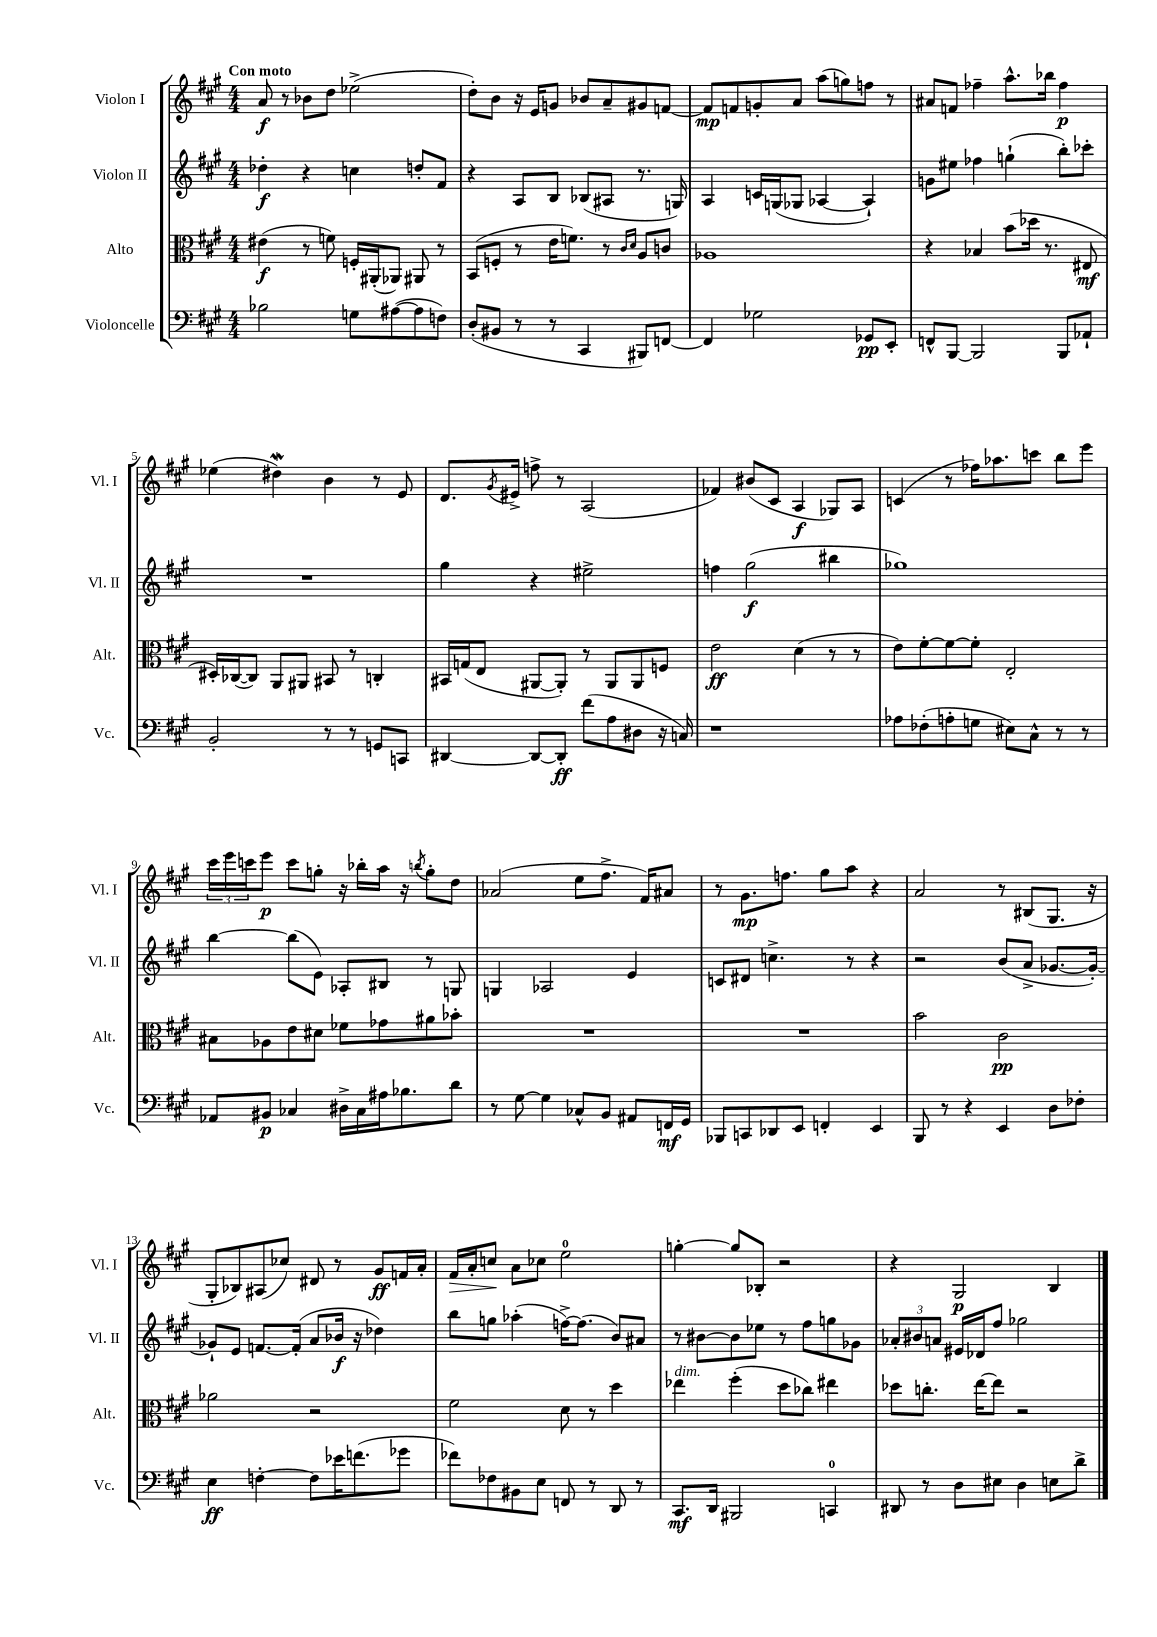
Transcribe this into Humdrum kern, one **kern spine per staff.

**kern	**dynam	**kern	**dynam	**kern	**dynam	**kern	**dynam
*part4	*part4	*part3	*part3	*part2	*part2	*part1	*part1
*staff4	*staff4	*staff3	*staff3	*staff2	*staff2	*staff1	*staff1
*I"Violoncelle	*	*I"Alto	*	*I"Violon II	*	*I"Violon I	*
*I'Vc.	*	*I'Alt.	*	*I'Vl. II	*	*I'Vl. I	*
*clefF4	*	*clefC3	*	*clefG2	*	*clefG2	*
*k[f#c#g#]	*	*k[f#c#g#]	*	*k[f#c#g#]	*	*k[f#c#g#]	*
*M4/4	*	*M4/4	*	*M4/4	*	*M4/4	*
=1	=1	=1	=1	=1	=1	=1	=1
!	!	!	!	!	!	!LO:TX:a:B:t=Con moto	!
2B-X\	.	(4e#X\	f	4dd-X'\	f	8a/	f
.	.	.	.	.	.	8r	.
.	.	8r	.	4r	.	8b-X\L	.
.	.	8fn\)	.	.	.	8dd\J	.
8Gn\L	.	16Fn'/LL	.	4ccn\	.	(2ee-X^\	.
.	.	(16AA#X'/J	.	.	.	.	.
([8A#X\	.	8AA-X/J)	.	.	.	.	.
8A#\]	.	8AA#X/	.	8ddn'/L	.	.	.
8Fn\J)	.	8r	.	8f#/J	.	.	.
=2	=2	=2	=2	=2	=2	=2	=2
(8D'/L	.	(8BB/L	.	4r	.	8dd'\L)	.
8BB#X/J	.	8Fn'/J	.	.	.	8b\J	.
8r	.	8r	.	8A/L	.	16r	.
.	.	.	.	.	.	16e/KL	.
8r	.	16e\KL	.	8B/J	.	8gn/J	.
.	.	8.fn\J)	.	.	.	.	.
4CC#/	.	.	.	(8B-X/L	.	8b-X/L	.
.	.	8r	.	8A#X/J	.	8a~/	.
.	.	16qqc#/LL	.	.	.	.	.
.	.	16qqd/JJ	.	.	.	.	.
8BBB#X/L)	.	8A/L	.	8.r	.	8g#X/	.
[8FFn/J	.	8cn/J	.	.	.	[8fn/J	.
.	.	.	.	16Gn/)	.	.	.
=3	=3	=3	=3	=3	=3	=3	=3
4FF/]	.	1A-X	.	4A/	.	8f/L]	mp
.	.	.	.	.	.	8fn/	.
2G-X\	.	.	.	16cn/LL	.	8gn'/	.
.	.	.	.	(16Gn/J	.	.	.
.	.	.	.	8G-X/J	.	8a/J	.
.	.	.	.	[4A-X/	.	(8aa\L	.
.	.	.	.	.	.	8ggn\)	.
8GG-X/L	pp	.	.	4A-`/])	.	8ffn\J	.
8EE'/J	.	.	.	.	.	8r	.
=4	=4	=4	=4	=4	=4	=4	=4
8FFn^^/L	.	4r	.	8gn\L	.	8a#X/L	.
[8BBB/J	.	.	.	8ee#X\J	.	8fn/J	.
2BBB/]	.	4B-X/	.	4ff-X\	.	4ff-X~\	.
.	.	(8b\L	.	(4ggn`\	.	8.aa^^\L	.
.	.	16dd-X\Jk	.	.	.	.	.
.	.	8.r	.	.	.	16bb-X\Jk	.
8BBB/L	.	.	.	8bb'\L)	.	4ff-\	p
8AA-X`/J	.	8E#X/	mf	8ccc-X'\J	.	.	.
!!LO:LB:g=z
=5	=5	=5	=5	=5	=5	=5	=5
2BB'/	.	16D#X'/LL)	.	1r	.	(4ee-X\	.
.	.	([16C-X/J	.	.	.	.	.
.	.	8C-/J])	.	.	.	.	.
.	.	8AA/L	.	.	.	4dd#XW\)	.
.	.	8AA#X/J	.	.	.	.	.
8r	.	8BB#X/	.	.	.	4b\	.
8r	.	8r	.	.	.	.	.
8GGn/L	.	4Cn'/	.	.	.	8r	.
8CCn/J	.	.	.	.	.	8e/	.
=6	=6	=6	=6	=6	=6	=6	=6
[4DD#X/	.	16BB#X/LL	.	4gg#\	.	8.d/L	.
.	.	(16Gn/J	.	.	.	.	.
.	.	8E/J	.	.	.	.	.
.	.	.	.	.	.	8qg#/	.
.	.	.	.	.	.	16e#X^/Jk	.
8DD#/L_	.	[8AA#X/L	.	4r	.	8ffn^\	.
8DD#'/J]	ff	8AA#'/J])	.	.	.	8r	.
(8f#\L	.	8r	.	2ee#X^\	.	(2A/	.
8A\	.	8AA#/L	.	.	.	.	.
8D#X\J	.	8AA#/	.	.	.	.	.
16r	.	8Fn/J	.	.	.	.	.
16Cn/)	.	.	.	.	.	.	.
=7	=7	=7	=7	=7	=7	=7	=7
1r	.	2e\	ff	4ffn\	.	4f-X/)	.
.	.	.	.	(2gg#\	f	(8b#X/L	.
.	.	.	.	.	.	8c#/J	.
.	.	(4d\	.	.	.	4A/	f
.	.	8r	.	4bb#X\	.	8G-X/L)	.
.	.	8r	.	.	.	8A/J	.
=8	=8	=8	=8	=8	=8	=8	=8
8A-X\L	.	8e\L)	.	1gg-X)	.	(4cn/	.
(8F-X'\	.	[8f#'\	.	.	.	.	.
8An'\	.	8f#\_	.	.	.	8r	.
8Gn\J	.	8f#'\J]	.	.	.	16ff-X\KL)	.
.	.	.	.	.	.	8.aa-X\	.
8E#X\L)	.	2E'/	.	.	.	.	.
8C#^^\J	.	.	.	.	.	8cccn\J	.
8r	.	.	.	.	.	8bb\L	.
8r	.	.	.	.	.	8eee\J	.
!!LO:LB:g=z
=9	=9	=9	=9	=9	=9	=9	=9
8AA-X/L	.	8B#X\L	.	[4bb\	.	24ccc#\LL	.
.	.	.	.	.	.	24eee\	.
.	.	.	.	.	.	24cccn\J	.
8BB#X/J	p	8A-X\	.	.	.	8eee\J	p
4C-X/	.	8e\	.	(8bb\L]	.	8ccc\L	.
.	.	8d#X\J	.	8e\J)	.	8ggn'\J	.
16D#X^\LL	.	8f-X\L	.	8A-X'/L	.	16r	.
16C-\	.	.	.	.	.	16bb-X'\LL	.
16A#X\J	.	8g-X\	.	8B#X/J	.	16aa\JJ	.
8.B-X\	.	.	.	.	.	16r	.
.	.	.	.	.	.	8qbbn/	.
.	.	8a#X\	.	8r	.	8gg'\L	.
8d\J	.	8b-X'\J	.	8Gn/	.	8dd\J	.
=10	=10	=10	=10	=10	=10	=10	=10
8r	.	1r	.	4Gn/	.	(2a-X/	.
[8G#\	.	.	.	.	.	.	.
4G#\]	.	.	.	2A-X/	.	.	.
8C-X^^/L	.	.	.	.	.	8ee\L	.
8BB/J	.	.	.	.	.	8.ff#^\J	.
8AA#X/L	.	.	.	4e/	.	.	.
.	.	.	.	.	.	16f#/KL)	.
16FFn/L	mf	.	.	.	.	8a#X/J	.
16GG#/JJ	.	.	.	.	.	.	.
=11	=11	=11	=11	=11	=11	=11	=11
8BBB-X/L	.	1r	.	8cn/L	.	8r	.
8CCn/	.	.	.	8d#X/J	.	8.g#\L	mp
8DD-X/	.	.	.	4.ccn^\	.	.	.
.	.	.	.	.	.	8.ffn\J	.
8EE/J	.	.	.	.	.	.	.
4FFn'/	.	.	.	.	.	8gg#\L	.
.	.	.	.	8r	.	8aa\J	.
4EE/	.	.	.	4r	.	4r	.
=12	=12	=12	=12	=12	=12	=12	=12
8BBB/	.	2b\	.	2r	.	2a/	.
8r	.	.	.	.	.	.	.
4r	.	.	.	.	.	.	.
4EE/	.	2c#\	pp	(8b/L	.	8r	.
.	.	.	.	8a^/J	.	(8B#X/L	.
8D\L	.	.	.	[8.g-X/L	.	8.G#/J	.
8F-X'\J	.	.	.	.	.	.	.
.	.	.	.	16g-'/Jk_)	.	16r	.
!!LO:LB:g=z
=13	=13	=13	=13	=13	=13	=13	=13
4E\	ff	2a-X\	.	8g-X`/L]	.	8G#'/L	.
.	.	.	.	8e/J	.	8B-X/)	.
[4Fn'\	.	.	.	[8.fn/L	.	(8A#X/	.
.	.	.	.	.	.	8cc-X/J)	.
.	.	.	.	(16f'/Jk]	.	.	.
8F\L]	.	2r	.	8a/L	.	8d#X/	.
16e-X\K	.	.	.	16b-X/Jk	f	8r	.
(8.fn\	.	.	.	16r	.	.	.
.	.	.	.	4dd-X\)	.	8g#/L	ff
8g-X\J	.	.	.	.	.	16fn/L	.
.	.	.	.	.	.	16a'/JJ	.
=14	=14	=14	=14	=14	=14	=14	=14
!	!	!	!	!	!	!	!LO:HP:b
8f-X\L)	.	2f#\	.	8bb\L	.	16f#/LL	>
.	.	.	.	.	.	16a'/J	.
8F-X\	.	.	.	8ggn\J	.	8ccn/J	.
8BB#X\	.	.	.	(4aa-X'\	.	8a\L	]
8E\J	.	.	.	.	.	8cc-X\J	.
8FFn/	.	8d\	.	[16ffn^\KL)	.	2ee\	.
.	.	.	.	(8.ff\J]	.	.	.
8r	.	8r	.	.	.	.	.
8DD/	.	4dd\	.	8b/L)	.	.	.
8r	.	.	.	8a#X/J	.	.	.
=15	=15	=15	=15	=15	=15	=15	=15
!	!	!LO:TX:a:i:t=dim.	!	!	!	!	!
8.CC#/L	mf	4ee-X\	.	8r	.	[4ggn'\	.
.	.	.	.	[8b#X\L	.	.	.
16DD/Jk	.	.	.	.	.	.	.
2BBB#X/	.	(4ff#'\	.	8b#\]	.	8gg/L]	.
.	.	.	.	8ee-X\J	.	8B-X'/J	.
.	.	8dd\L	.	8r	.	2r	.
.	.	8cc-X\J)	.	8ff#\L	.	.	.
4CCn/	.	4ee#X\	.	8ggn\	.	.	.
.	.	.	.	8g-X\J	.	.	.
=16	=16	=16	=16	=16	=16	=16	=16
8DD#X/	.	8dd-X\L	.	12a-X'/L	.	4r	.
.	.	.	.	12b#X/	.	.	.
8r	.	8.ccn'\J	.	.	.	.	.
.	.	.	.	12an/J	.	.	.
8D\L	.	.	.	16e#X/LL	.	2G#/	p
.	.	[16ee\KL	.	16d-X/J	.	.	.
8E#X\J	.	8ee\J]	.	8ff#/J	.	.	.
4D\	.	2r	.	2gg-X\	.	.	.
8En\L	.	.	.	.	.	4B/	.
8d^\J	.	.	.	.	.	.	.
==	==	==	==	==	==	==	==
*-	*-	*-	*-	*-	*-	*-	*-
